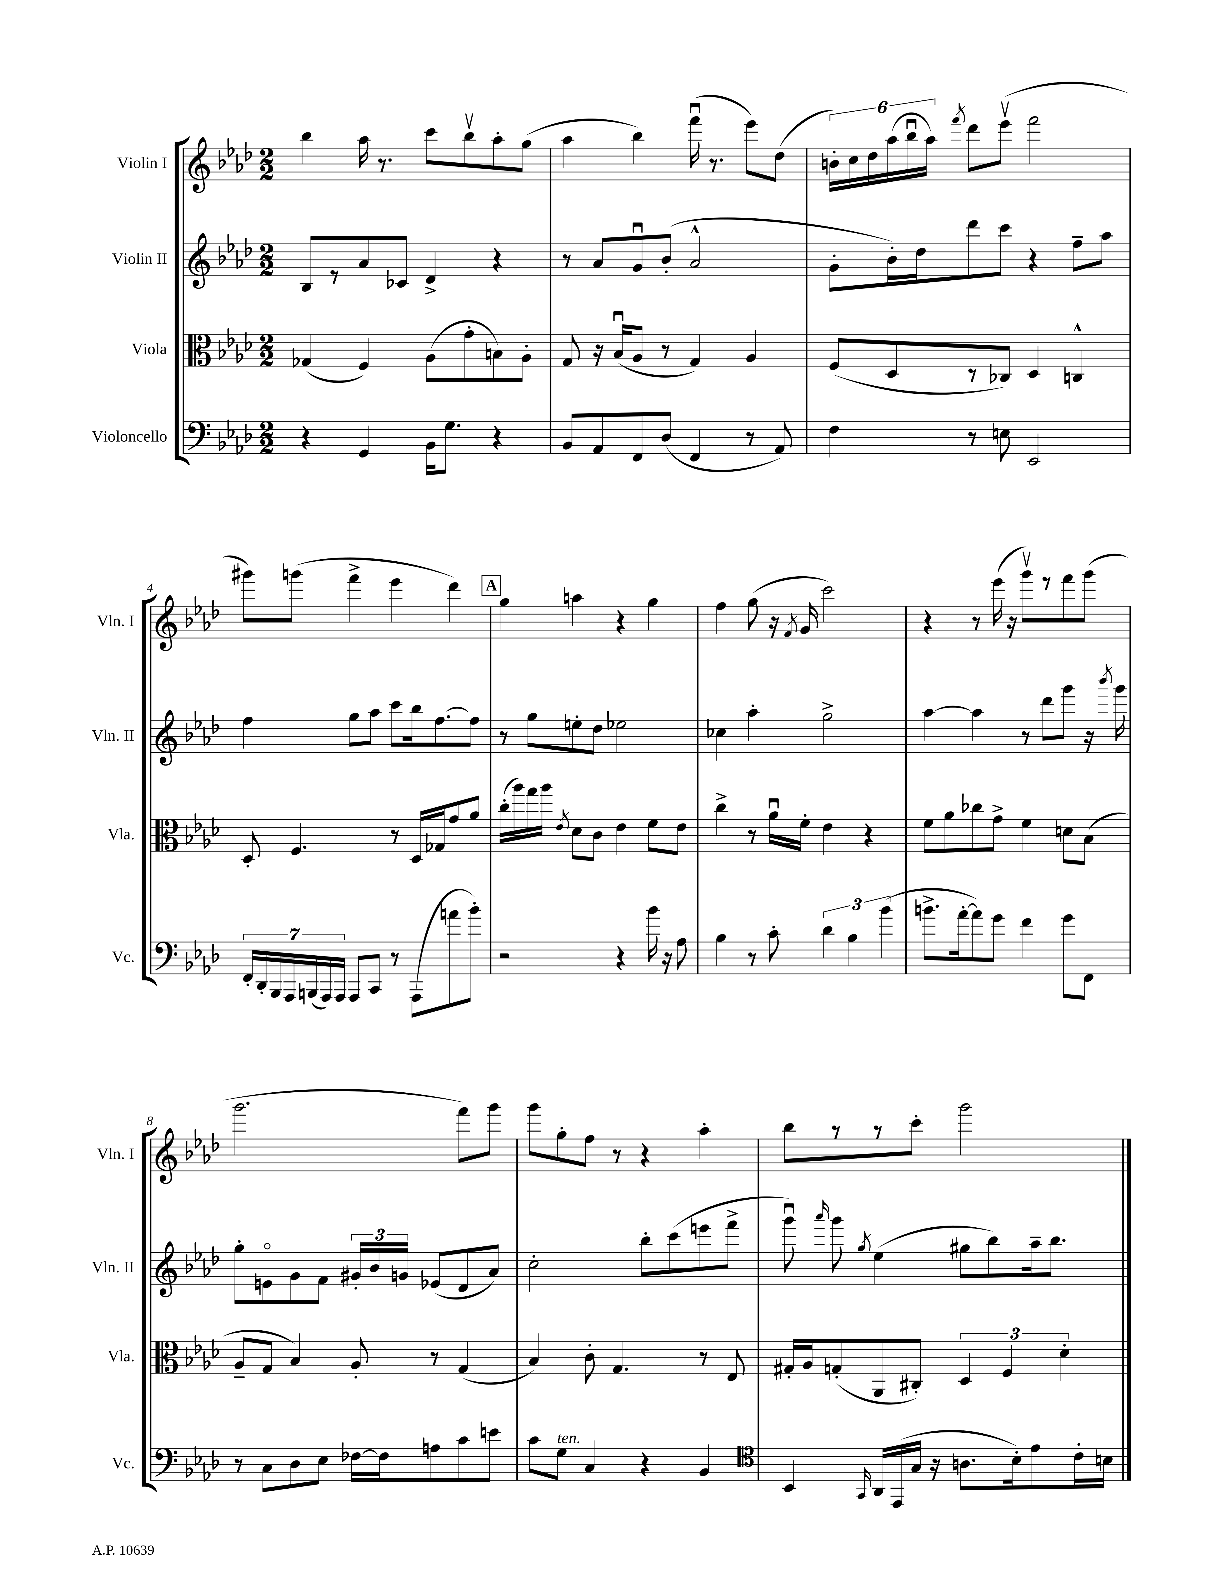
<<
\new StaffGroup <<
\new Staff = "s0" \with { instrumentName = "Violin I" shortInstrumentName = "Vln. I" } {
    \clef treble \key aes \major \numericTimeSignature \time 2/2
    \autoBeamOff bes''4 aes''16 r8. c'''8[ bes''8\upbow aes''8-. g''8]( |
    aes''4 bes''4) f'''16\downbow( r8. ees'''8[) des''8]( |
    \tuplet 6/4 { b'16[-.) c''16 des''16 aes''16( bes''16\downbow aes''16]) } \acciaccatura { f'''8 } des'''8[ ees'''8]\upbow( f'''2 |
    gis'''8[) g'''8]( f'''4-> ees'''4 des'''4) |
    \mark \markup { \box "A" } g''4 a''4 r4 g''4 |
    f''4 g''8( r16 \acciaccatura { f'8 } g'16 c'''2) |
    r4 r8 ees'''16( r16 g'''8[\upbow) r8 f'''8 g'''8]( |
    g'''2. f'''8[) g'''8] |
    g'''8[ g''8-. f''8] r8 r4 aes''4-. |
    bes''8[ r8 r8 c'''8]-. g'''2 \bar "|." |
}
\new Staff = "s1" \with { instrumentName = "Violin II" shortInstrumentName = "Vln. II" } {
    \clef treble \key aes \major \numericTimeSignature \time 2/2
    \autoBeamOff bes8[ r8 aes'8 ces'8] des'4-> r4 |
    r8 aes'8[ g'8\downbow bes'8]-.( aes'2-^ |
    g'8[-. bes'16-.) des''16 des'''8 c'''8] r4 f''8[-- aes''8] |
    f''4 g''8[ aes''8] c'''8[ bes''16 f''8.~ f''8] |
    \mark \markup { \box "A" } r8 g''8[ e''8-. des''8] ees''2 |
    ces''4 aes''4-. g''2-> |
    aes''4~ aes''4 r8 des'''8[ g'''8] r16 \acciaccatura { bes'''8 } g'''16 |
    g''8[-. e'8\flageolet g'8 f'8] \tuplet 3/2 { gis'16[-. bes'16 g'16] } ees'8[( des'8 aes'8]) |
    c''2-. bes''8[-. c'''8( e'''8 f'''8]-> |
    g'''8\downbow) \grace { aes'''16 } g'''8 \acciaccatura { g''8 } ees''4( gis''8[ bes''8) aes''16-- bes''8.] \bar "|." |
}
\new Staff = "s2" \with { instrumentName = "Viola" shortInstrumentName = "Vla." } {
    \clef alto \key aes \major \numericTimeSignature \time 2/2
    \autoBeamOff ges4( f4) aes8[( g'8-. b8) aes8]-. |
    g8 r16 bes16[\downbow( aes8] r8 g4) aes4 |
    f8[( des8 r8 ces8]) des4 c4-^ |
    des8-. f4. r8 des16[ ges16 g'8 aes'8] |
    \mark \markup { \box "A" } c''16[-.( aes''16) g''16 aes''16] \acciaccatura { ees'8 } des'8[ c'8] ees'4 f'8[ ees'8] |
    c''4-> r8 aes'16[\downbow f'16]-. ees'4 r4 |
    f'8[ aes'8 ces''8 g'8]-> f'4 d'8[ bes8]( |
    aes8[-- g8] bes4) aes8-. r8 g4( |
    bes4) c'8-. g4. r8 ees8 |
    gis16[-. aes16 g8-.( aes,8 cis8]-.) \tuplet 3/2 { des4 f4 des'4-. } \bar "|." |
}
\new Staff = "s3" \with { instrumentName = "Violoncello" shortInstrumentName = "Vc." } {
    \clef bass \key aes \major \numericTimeSignature \time 2/2
    \autoBeamOff r4 g,4 bes,16[ g8.] r4 |
    bes,8[ aes,8 f,8 des8]( f,4 r8 aes,8) |
    f4 r8 e8 ees,2 |
    \tuplet 7/4 { f,16[-. des,16-. bes,,16 aes,,16 b,,16( aes,,16) aes,,16] } aes,,8[ c,8] r8 aes,,8[( a'8 bes'8]-.) |
    \mark \markup { \box "A" } r2 r4 bes'16 r16 aes8 |
    bes4 r8 c'8-. \tuplet 3/2 { des'4 bes4 bes'4( } |
    b'8.[-> aes'16~-. aes'8) g'8] f'4 g'8[ f,8] |
    r8 c8[ des8 ees8] fes16[~ fes16 a8 c'8 e'8] |
    c'8[ g8]^\markup { \italic "ten." } c4 r4 bes,4 |
    \clef tenor bes,4 \grace { g,16 } aes,16[ ees,16( g16] r16 a8.[ bes16-.) ees'8 c'16-. b16] \bar "|." |
}
>>
>>
